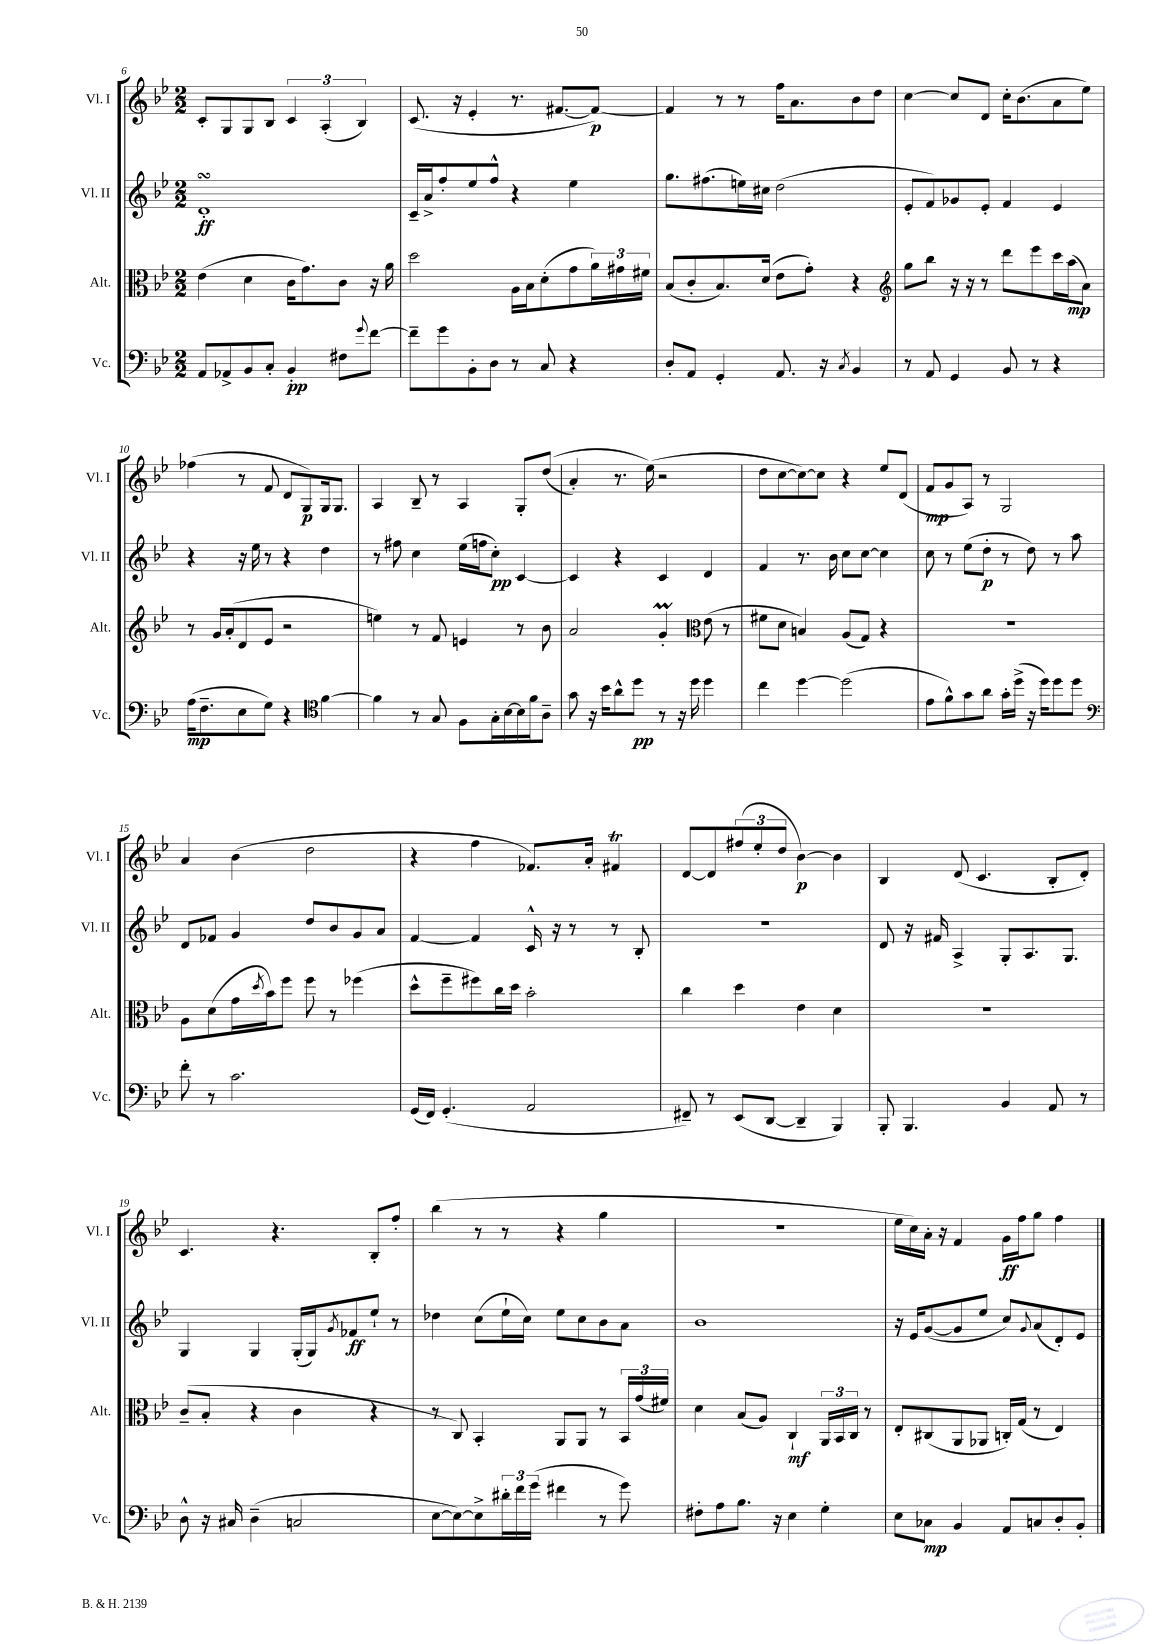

**kern	**dynam	**kern	**dynam	**kern	**dynam	**kern	**dynam
*part4	*part4	*part3	*part3	*part2	*part2	*part1	*part1
*staff4	*staff4	*staff3	*staff3	*staff2	*staff2	*staff1	*staff1
*I"Vc.	*	*I"Alt.	*	*I"Vl. II	*	*I"Vl. I	*
*I'Vc.	*	*I'Alt.	*	*I'Vl. II	*	*I'Vl. I	*
*clefF4	*	*clefC3	*	*clefG2	*	*clefG2	*
*k[b-e-]	*	*k[b-e-]	*	*k[b-e-]	*	*k[b-e-]	*
*M2/2	*	*M2/2	*	*M2/2	*	*M2/2	*
=6	=6	=6	=6	=6	=6	=6	=6
8AA/L	.	(4e-\	.	1dsSsS'	ff	8c'/L	.
8AA-X^/	.	.	.	.	.	8G/	.
8BB-/	.	4d\	.	.	.	8G/	.
8C'/J	.	.	.	.	.	8B-/J	.
4BB-'/	pp	16c\KL	.	.	.	6c/	.
.	.	8.g\)	.	.	.	.	.
.	.	.	.	.	.	(6A'/	.
8F#X\L	.	8c\J	.	.	.	.	.
.	.	.	.	.	.	6B-/)	.
8qqg/	.	.	.	.	.	.	.
[8f\J	.	16r	.	.	.	.	.
.	.	16a\	.	.	.	.	.
=7	=7	=7	=7	=7	=7	=7	=7
8f~\L]	.	2dd\	.	16c~/LL	.	(8.c/	.
.	.	.	.	16a^/J	.	.	.
8g\	.	.	.	8ff'/	.	.	.
.	.	.	.	.	.	16r	.
8BB-'\	.	.	.	8ee-/	.	4e-'/	.
8D\J	.	.	.	8ff^^/J	.	.	.
8r	.	16A\LL	.	4r	.	8.r	.
.	.	16B-\J	.	.	.	.	.
8C/	.	(8d'\	.	.	.	.	.
.	.	.	.	.	.	[8.f#X/L	.
4r	.	8g\	.	4ee-\	.	.	.
.	.	24a\L)	.	.	.	8f#/J_)	p
.	.	24g#X\	.	.	.	.	.
.	.	24f#X\JJ	.	.	.	.	.
=8	=8	=8	=8	=8	=8	=8	=8
8D'/L	.	(8B-/L	.	8.gg\L	.	4f#/]	.
8AA/J	.	8c'/	.	.	.	.	.
.	.	.	.	(8.ff#X\	.	.	.
4GG'/	.	8.B-/)	.	.	.	8r	.
.	.	.	.	16een\L)	.	8r	.
.	.	(16d/Jk	.	16cc#X\JJ	.	.	.
8.AA/	.	8e-\L	.	(2dd\	.	16ff\KL	.
.	.	.	.	.	.	8.a\	.
.	.	8g'\J)	.	.	.	.	.
16r	.	.	.	.	.	.	.
8qC/	.	.	.	.	.	.	.
4BB-/	.	4r	.	.	.	8b-\	.
.	.	.	.	.	.	8dd\J	.
=9	=9	=9	=9	=9	=9	=9	=9
*	*	*clefG2	*	*	*	*	*
8r	.	8gg\L	.	8e-'/L	.	[4cc\	.
8AA/	.	8bb-\J	.	8f/)	.	.	.
4GG/	.	16r	.	8g-X/	.	8cc/L]	.
.	.	16r	.	.	.	.	.
.	.	8r	.	8e-'/J	.	8d/J	.
8BB-/	.	8ddd\L	.	4f/	.	16cc'\KL	.
.	.	.	.	.	.	(8.b-\	.
8r	.	8eee-\	.	.	.	.	.
4r	.	16ccc\L	.	4e-/	.	8a\	.
.	.	(16aa\J	mp	.	.	.	.
.	.	8a\J)	.	.	.	8ee-\J)	.
!!LO:LB:g=z
=10	=10	=10	=10	=10	=10	=10	=10
(16A\KL	mp	8r	.	4r	.	(4ff-X\	.
8.F~\	.	.	.	.	.	.	.
.	.	16g/LL	.	.	.	.	.
.	.	(16a'/J	.	.	.	.	.
8E-\	.	8d/	.	16r	.	8r	.
.	.	.	.	16ee-\	.	.	.
8G\J)	.	8e-/J	.	8r	.	8f/	.
4r	.	2r	.	4r	.	8d/L	.
.	.	.	.	.	.	8G/)	p
*clefC4	*	*	*	*	*	*	*
[4f\	.	.	.	4dd\	.	16G/k	.
.	.	.	.	.	.	8.G/J	.
=11	=11	=11	=11	=11	=11	=11	=11
4f\]	.	4een\)	.	8r	.	4A/	.
.	.	.	.	8ff#X\	.	.	.
8r	.	8r	.	4cc\	.	8B-~/	.
8G/	.	8f/	.	.	.	8r	.
8F\L	.	4en/	.	(16ee-\LL	.	4A/	.
.	.	.	.	16ffn\J	.	.	.
16G'\L	.	.	.	8cc'\J)	pp	.	.
[16B-\	.	.	.	.	.	.	.
16B-\]	.	8r	.	[4c/	.	8G'/L	.
16f\J	.	.	.	.	.	.	.
8A~\J	.	8b-\	.	.	.	((8dd/J	.
=12	=12	=12	=12	=12	=12	=12	=12
8g\	.	2a/	.	4c/]	.	4a'/)	.
16r	.	.	.	.	.	.	.
16b-\KL	.	.	.	.	.	.	.
8a^^\	.	.	.	4r	.	8.r	.
8dd\J	pp	.	.	.	.	.	.
.	.	.	.	.	.	(16ee-\)	.
8r	.	4gM'/	.	4c/	.	2r	.
16r	.	.	.	.	.	.	.
16dd\	.	.	.	.	.	.	.
*	*	*clefC3	*	*	*	*	*
4dd\	.	(8e-\	.	4d/	.	.	.
.	.	8r	.	.	.	.	.
=13	=13	=13	=13	=13	=13	=13	=13
4cc\	.	8f#X\L	.	4f/	.	8dd\L	.
.	.	8d\J	.	.	.	[8cc\	.
[4dd\	.	4Bn/)	.	8.r	.	8cc\_)	.
.	.	.	.	.	.	8cc\J]	.
.	.	.	.	16b-\	.	.	.
(2dd\]	.	(8A/L	.	8cc\L	.	4r	.
.	.	8G/J)	.	[8cc\J	.	.	.
.	.	4r	.	4cc\]	.	8ee-/L	.
.	.	.	.	.	.	(8d/J	.
=14	=14	=14	=14	=14	=14	=14	=14
8e-\L	.	1r	.	8cc\	.	8f/L	mp
8f^^\)	.	.	.	8r	.	8g/	.
8g\	.	.	.	(8ee-\L	.	8A/J)	.
8a\J	.	.	.	8dd'\J	p	8r	.
16g'\LL	.	.	.	8r	.	2G/	.
(16dd^\JJ	.	.	.	.	.	.	.
16r	.	.	.	8dd\)	.	.	.
16dd\KL)	.	.	.	.	.	.	.
8dd\	.	.	.	8r	.	.	.
8dd\J	.	.	.	8aa\	.	.	.
!!LO:LB:g=z
=15	=15	=15	=15	=15	=15	=15	=15
*clefF4	*	*	*	*	*	*	*
8f'\	.	8A\L	.	8d/L	.	4a/	.
8r	.	(8d\	.	8f-X/J	.	.	.
2.c\	.	16g\L	.	4g/	.	(4b-\	.
.	.	8qdd/	.	.	.	.	.
.	.	16b-\J)	.	.	.	.	.
.	.	8ff\J	.	.	.	.	.
.	.	8ff\	.	8dd/L	.	2dd\	.
.	.	8r	.	8b-/	.	.	.
.	.	(4ff-X\	.	8g/	.	.	.
.	.	.	.	8a/J	.	.	.
=16	=16	=16	=16	=16	=16	=16	=16
(16GG/LL	.	8dd^^\L	.	[4f/	.	4r	.
16FF/JJ)	.	.	.	.	.	.	.
(4.GG'/	.	8ff~\	.	.	.	.	.
.	.	8ff#X\)	.	4f/]	.	4ff\	.
.	.	16cc\L	.	.	.	.	.
.	.	16dd\JJ	.	.	.	.	.
2AA/	.	2b-'\	.	16c^^/	.	8.f-X/L)	.
.	.	.	.	16r	.	.	.
.	.	.	.	8r	.	.	.
.	.	.	.	.	.	16a'/Jk	.
.	.	.	.	8r	.	4f#Xt/	.
.	.	.	.	8B-'/	.	.	.
=17	=17	=17	=17	=17	=17	=17	=17
8FF#X~/)	.	4cc\	.	1r	.	[8d/L	.
8r	.	.	.	.	.	8d/]	.
(8EE-/L	.	4dd\	.	.	.	(12ff#X/	.
.	.	.	.	.	.	12ee-'/	.
[8DD/J	.	.	.	.	.	.	.
.	.	.	.	.	.	12dd/J	.
4DD~/]	.	4e-\	.	.	.	[4b-\)	p
4BBB-/)	.	4d\	.	.	.	4b-\]	.
=18	=18	=18	=18	=18	=18	=18	=18
8BBB-'/	.	1r	.	8d/	.	4B-/	.
4.BBB-/	.	.	.	16r	.	.	.
.	.	.	.	16f#X/	.	.	.
.	.	.	.	4A^/	.	(8d/	.
.	.	.	.	.	.	4.c/	.
4BB-/	.	.	.	8G'/L	.	.	.
.	.	.	.	8.A/	.	.	.
8AA/	.	.	.	.	.	8B-'/L	.
.	.	.	.	8.G/J	.	.	.
8r	.	.	.	.	.	8d'/J)	.
!!LO:LB:g=z
=19	=19	=19	=19	=19	=19	=19	=19
8D^^\	.	(8c~/L	.	4G/	.	4.c/	.
16r	.	8B-'/J	.	.	.	.	.
16C#X/	.	.	.	.	.	.	.
(4D~\	.	4r	.	4G/	.	.	.
.	.	.	.	.	.	4.r	.
2Cn/	.	4c\	.	(16G'/LL	.	.	.
.	.	.	.	16G/J)	.	.	.
.	.	.	.	8qg/	.	.	.
.	.	.	.	8f-X/	ff	.	.
.	.	4r	.	8ee-`/J	.	8B-'/L	.
.	.	.	.	8r	.	8ff'/J	.
=20	=20	=20	=20	=20	=20	=20	=20
[8E-\L	.	8r	.	4dd-X\	.	(4bb-\	.
8E-\_)	.	8C/)	.	.	.	.	.
8E-^\]	.	4BB-'/	.	(8cc\L	.	8r	.
24d#X'\L	.	.	.	16ee-`\L	.	8r	.
24f\	.	.	.	.	.	.	.
.	.	.	.	16cc\JJ)	.	.	.
(24g\JJ	.	.	.	.	.	.	.
4f#X\	.	8AA/L	.	8ee-\L	.	4r	.
.	.	8AA/J	.	8cc\	.	.	.
8r	.	8r	.	8b-\	.	4gg\	.
8g\)	.	24BB-/LL	.	8a\J	.	.	.
.	.	(24g/	.	.	.	.	.
.	.	24f#X/JJ)	.	.	.	.	.
=21	=21	=21	=21	=21	=21	=21	=21
8F#X'\L	.	4d\	.	1b-	.	1r	.
8A\	.	.	.	.	.	.	.
8.B-\J	.	(8B-/L	.	.	.	.	.
.	.	8A/J)	.	.	.	.	.
16r	.	.	.	.	.	.	.
4E-\	.	4C`/	mf	.	.	.	.
4G'\	.	24AA/LL	.	.	.	.	.
.	.	24BB-/	.	.	.	.	.
.	.	24C/JJ	.	.	.	.	.
.	.	8r	.	.	.	.	.
=22	=22	=22	=22	=22	=22	=22	=22
8E-\L	.	8E-'/L	.	16r	.	16ee-\LL	.
.	.	.	.	16e-/KL	.	16cc\)	.
8C-X\J	mp	(8C#X/	.	([8g/	.	16a'\JJ	.
.	.	.	.	.	.	16r	.
4BB-/	.	8AA/	.	8g/]	.	4f/	.
.	.	8AA-X/J	.	8ee-/J	.	.	.
8AA/L	.	16Cn'/LL)	.	8cc/L)	.	16g\LL	ff
.	.	(16G/JJ	.	.	.	16ff\J	.
.	.	.	.	8qqg/	.	.	.
8Cn/	.	8r	.	(8a/	.	8gg\J	.
8D'/	.	4E-/)	.	8d'/)	.	4ff\	.
8BB-'/J	.	.	.	8e-/J	.	.	.
==	==	==	==	==	==	==	==
*-	*-	*-	*-	*-	*-	*-	*-
